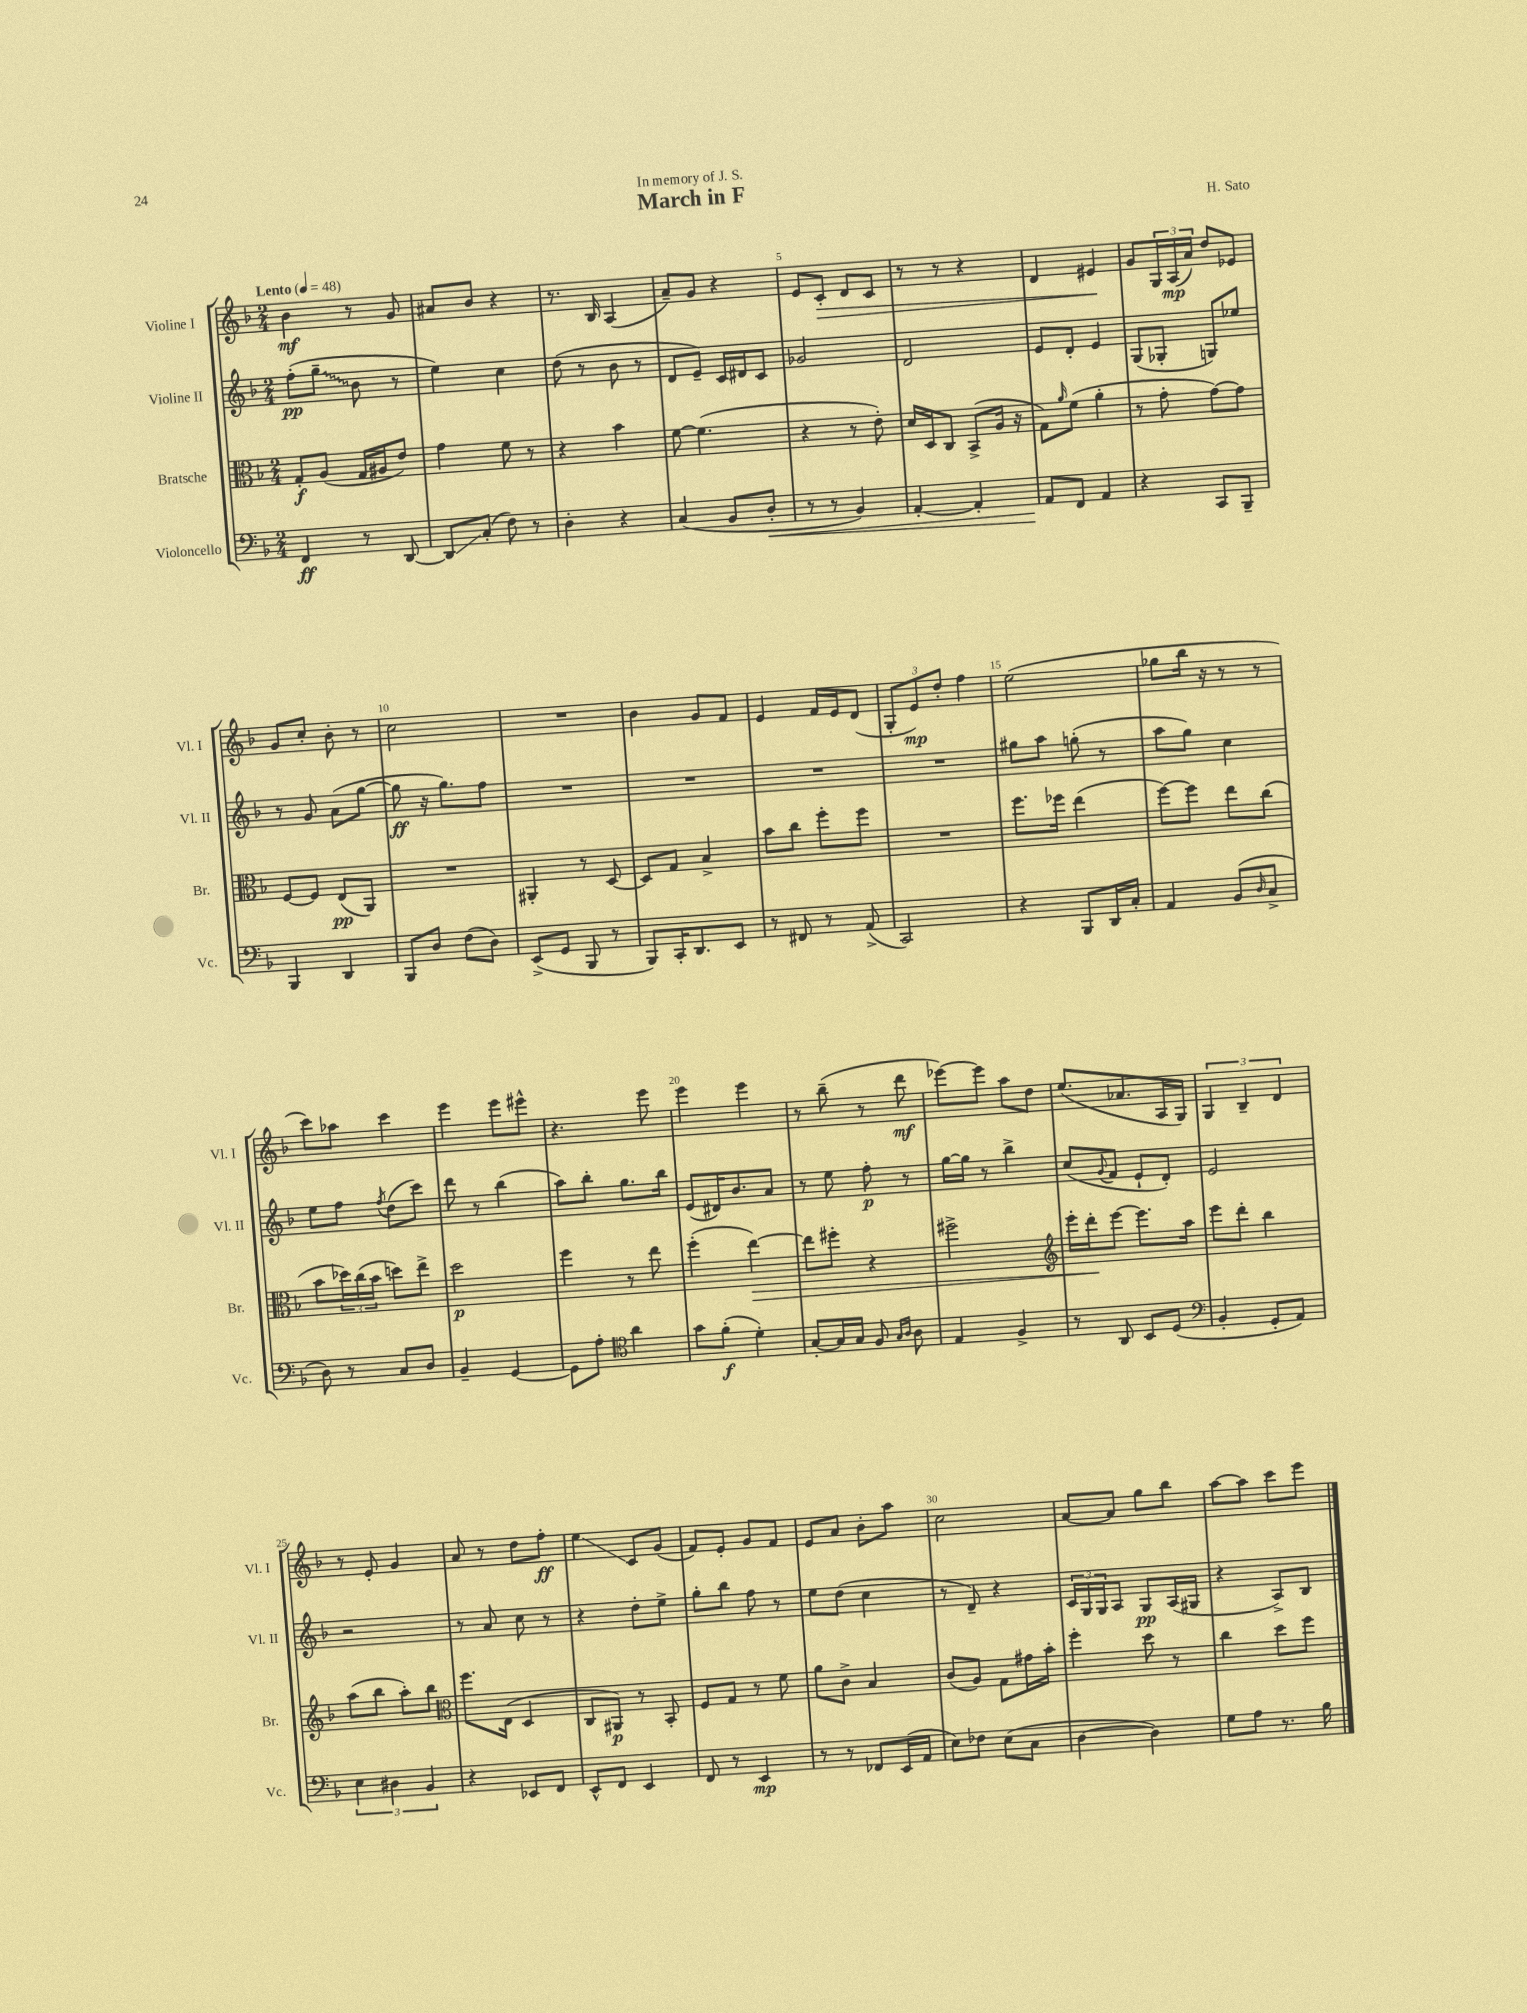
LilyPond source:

\header { title = "March in F" composer = "H. Sato" dedication = "In memory of J. S." }
<<
\new StaffGroup <<
\new Staff = "s0" \with { instrumentName = "Violine I" shortInstrumentName = "Vl. I" } {
    \clef treble \key f \major \numericTimeSignature \time 2/4 \tempo "Lento" 4 = 48
    bes'4\mf r8 g'8 |
    ais'8 bes'8 r4 |
    r8. bes16 a4( |
    a'8--) g'8 r4 |
    e'8 c'8-.\> d'8 c'8 |
    r8 r8 r4 |
    d'4 eis'4\! |
    g'8 \tuplet 3/2 { g16 a16\mp( a'16) } d''8 ees'8 |
    g'8 c''8-. bes'8-. r8 |
    c''2 |
    R2 |
    bes'4 g'8 f'8 |
    e'4 f'16 e'16 d'8( |
    \tuplet 3/2 { g8-. e'8\mp) d''8-. } f''4 |
    e''2( |
    ges''8 bes''16 r16 r8 r8 |
    c'''8) aes''8 c'''4 |
    e'''4 e'''8 eis'''8-^ |
    r4. e'''8 |
    e'''4 e'''4 |
    r8 bes''8--( r8 d'''8\mf |
    ees'''8~) ees'''8 a''8 d''8 |
    e''8.( aes'8. a16 g16) |
    \tuplet 3/2 { g4 bes4-- d'4 } |
    r8 e'8-. g'4 |
    a'8 r8 d''8 f''8-.\ff |
    e''4\glissando c'8 g'8( |
    f'8) e'8-. g'8 f'8 |
    e'8 a'8 bes'8-. a''8 |
    c''2 |
    a'8~ a'8 g''8 bes''8 |
    a''8~ a''8 c'''8 e'''8 \bar "|." |
}
\new Staff = "s1" \with { instrumentName = "Violine II" shortInstrumentName = "Vl. II" } {
    \clef treble \key f \major \numericTimeSignature \time 2/4
    f''8-.\pp( \once \override Glissando.style = #'zigzag g''8--\glissando bes'8 r8 |
    e''4) c''4 |
    d''8( r8 bes'8 r8 |
    d'8 e'8--) c'16 dis'16 c'8 |
    ges'2 |
    d'2 |
    e'8 d'8-. e'4 |
    g8( ges8-. g8) ees''8 |
    r8 g'8 a'8( g''8~ |
    g''8\ff r16 g''8.) f''8 |
    R2 |
    R2 |
    R2 |
    R2 |
    gis''8 a''8 g''8-.( r8 |
    a''8 g''8) c''4 |
    e''8 f''8 \acciaccatura { f''8 } d''8( c'''8) |
    d'''8 r8 bes''4( |
    a''8) bes''8-. g''8. bes''16 |
    e'8( dis'16) bes'8. a'8 |
    r8 e''8 f''8-.\p r8 |
    g''16~ g''16 r8 bes''4-> |
    c''8( \appoggiatura { g'8 } f'8 e'8-! d'8-.) |
    e'2 |
    r2 |
    r8 a'8 c''8 r8 |
    r4 d''8-. e''8-> |
    g''8-. bes''8 f''8 r8 |
    e''8 d''8( c''4 |
    r8 d'8--) r4 |
    \tuplet 3/2 { c'16 g16 g16 } a8 g8\pp a16( gis16 |
    r4 a8->) bes8 \bar "|." |
}
\new Staff = "s2" \with { instrumentName = "Bratsche" shortInstrumentName = "Br." } {
    \clef alto \key f \major \numericTimeSignature \time 2/4
    g8-.\f a8( g16 ais16 e'8) |
    g'4 f'8 r8 |
    r4 bes'4 |
    f'8~ f'4.( |
    r4 r8 e'8-.) |
    d'16 d16 c8 bes,8->( a16 r16 |
    g8) \grace { a'16 } f'8( a'4-. |
    r8 g'8-. g'8~) g'8 |
    f8~ f8 e8\pp( a,8) |
    R2 |
    ais,4-. r8 d8~ |
    d8 g8 bes4-> |
    bes'8 c''8 f''8-. f''8 |
    R2 |
    f''8. fes''16 e''4( |
    f''8~) f''8 e''8 c''8( |
    bes'8 \tuplet 3/2 { des''16) c''16( bes'16 } d''8) e''8-> |
    d''2\p |
    f''4 r8 e''8 |
    f''4-.( e''4~\>) |
    e''8 fis''8-. r4 |
    fis''2-> |
    \clef treble e'''16-. d'''16-.\! e'''8~ e'''8. a''16 |
    e'''8 d'''8-. bes''4 |
    a''8( bes''8 a''8-.) bes''8 |
    \clef alto f''8. e16( d4 |
    c8 ais,8\p) r8 bes,8-. |
    f8 g8 r8 f'8 |
    a'8 c'8-> bes4 |
    c'8( a8) g8 gis'16 bes'16-. |
    f''4-. d''8 r8 |
    c''4 d''8 f''8 \bar "|." |
}
\new Staff = "s3" \with { instrumentName = "Violoncello" shortInstrumentName = "Vc." } {
    \clef bass \key f \major \numericTimeSignature \time 2/4
    f,4\ff r8 d,8~ |
    d,8\glissando c8-.( f8) r8 |
    d4-. r4 |
    c4( bes,8 d8-.\< |
    r8 r8 bes,4) |
    a,4~-. a,4-. |
    a,8\! f,8 a,4 |
    r4 c,8 bes,,8-- |
    bes,,4 d,4 |
    bes,,8 d8 f8( d8) |
    e,8->( g,8 bes,,8 r8 |
    bes,,8) c,16-. d,8. e,8 |
    r8 fis,8 r8 a,8->( |
    c,2) |
    r4 bes,,8 d,16 c16-. |
    a,4 bes,8( \grace { d16 } c8-> |
    d8) r8 c8 d8 |
    bes,4-- g,4~ |
    g,8 a8-. \clef tenor a'4 |
    g'8 f'8-.\f( d'4-.) |
    g8~-. g16 g16 f8 \grace { g16 a16 } a8 |
    e4 f4-> |
    r8 a,8 bes,8 d8( |
    \clef bass bes,4-. g,8-. a,8) |
    \tuplet 3/2 { e4 dis4 bes,4 } |
    r4 ees,8 f,8 |
    e,8-^ f,8 e,4 |
    f,8 r8 e,4\mp |
    r8 r8 fes,8 e,16( a,16 |
    e8) fes8 e8( c8 |
    d4~ d4) |
    g8 a8 r8. bes16 \bar "|." |
}
>>
>>
\layout { \context { \Score \override BarNumber.break-visibility = ##(#f #t #t) barNumberVisibility = #(every-nth-bar-number-visible 5) } }
